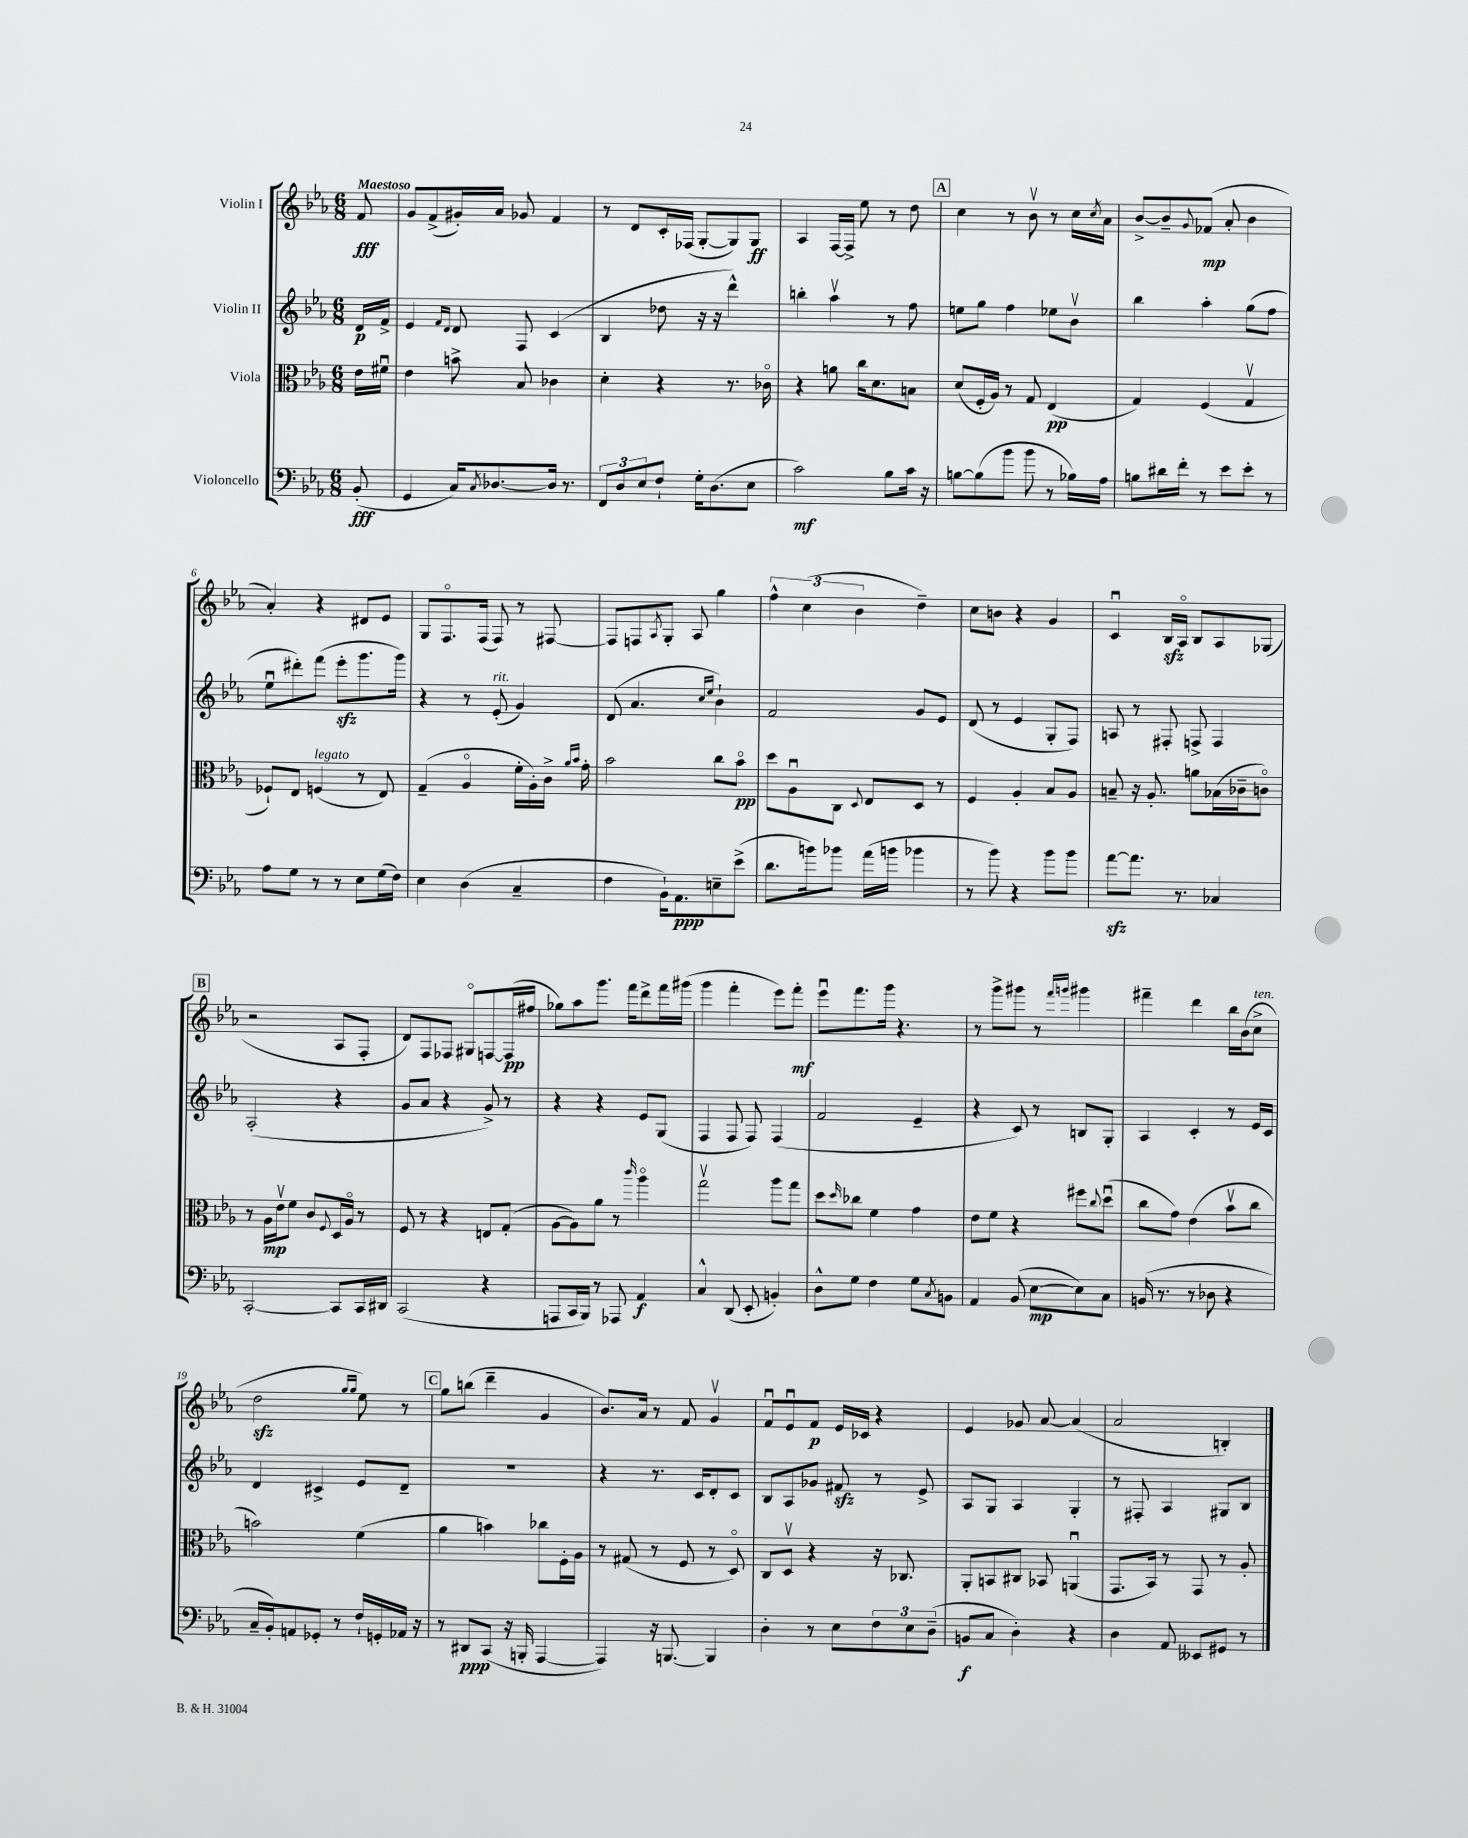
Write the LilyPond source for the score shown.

<<
\new StaffGroup <<
\new Staff = "s0" \with { instrumentName = "Violin I" } {
    \clef treble \key ees \major \numericTimeSignature \time 6/8 \partial 8 \tempo "Maestoso"
    f'8\fff |
    g'8 f'8->( gis'16-.) aes'16 ges'8 f'4 |
    r8 d'8 c'16-. fes16( g8~-. g8) g8\ff |
    aes4 f16~ f16-> ees''8 r8 d''8 |
    \mark \markup { \box "A" } c''4 r8 bes'8\upbow r8 c''16 \acciaccatura { c''8 } aes'16 |
    bes'8~-> bes'8-- \appoggiatura { g'8 } fes'8\mp( aes'8-. bes'4 |
    aes'4-.) r4 dis'8 ees'8 |
    g8 f8.\flageolet f16( f8) r8 fis8~ |
    fis8 f8 \acciaccatura { aes8 } g8-. aes8 g''4 |
    \tuplet 3/2 { f''4-^ c''4( bes'4 } d''4--) |
    c''8 b'8 r4 g'4 |
    c'4\downbow bes16\sfz aes16\flageolet bes8 aes8 ges8( |
    \mark \markup { \box "B" } r2 aes8 f8-. |
    d'8) f8 fes8 gis8\flageolet f8~ f16\pp( fis''16 |
    ges''8) aes''8 g'''8. f'''16 d'''8-> f'''16 gis'''16( |
    g'''4 f'''4-. ees'''8) f'''8-.\mf |
    ees'''8\downbow f'''8. g'''16 r4. |
    r8 g'''8-> gis'''8 r8 \grace { f'''16 g'''16 } gis'''4 |
    fis'''4-- d'''4 bes''16 bes'16( c''8->^\markup { \italic "ten." } |
    d''2\sfz \grace { g''16 g''16 } ees''8) r8 |
    \mark \markup { \box "C" } g''8 b''8( d'''4-- g'4 |
    bes'8.) aes'16 r8 f'8 g'4\upbow |
    f'8\downbow ees'8\downbow f'8\p ees'16 ces'16 r4 |
    ees'4 ges'8 aes'8~ aes'4( |
    aes'2 b4-.) \bar "|." |
}
\new Staff = "s1" \with { instrumentName = "Violin II" } {
    \clef treble \key ees \major \numericTimeSignature \time 6/8 \partial 8
    d'16\p f'16-> |
    ees'4 \grace { f'16 d'16 } d'8 f8 c'4( |
    bes4 des''8 r16 r16 d'''4-^) |
    b''4-. aes''4\upbow r8 f''8 |
    \mark \markup { \box "A" } e''8 g''8 f''4 ees''8 bes'8\upbow |
    bes''4 aes''4-. g''8( f''8 |
    ees''8\downbow dis'''8-.) f'''8( ees'''8-.\sfz g'''8. g'''16) |
    r4 r8 ees'8-.^\markup { \italic "rit." }( g'4) |
    d'8( aes'4. \grace { c''16 ees''16 } bes'4-!) |
    f'2 g'8 ees'8 |
    d'8( r8 ees'4 g8-. f8) |
    a8 r8 fis8-. f8-> f4 |
    \mark \markup { \box "B" } aes2-.( r4 |
    g'8 aes'8 r4 g'8->) r8 |
    r4 r4 ees'8 g8( |
    f4 f8 f8) f4( |
    f'2 ees'4-- |
    r4 c'8) r8 b8 g8-. |
    aes4 c'4-. r8 ees'16 c'16 |
    d'4 cis'4-> ees'8 d'8-- |
    \mark \markup { \box "C" } R2. |
    r4 r8. c'16 d'8-. c'8 |
    bes8 aes8 ges'8 fis'8\sfz r8 ees'8-> |
    aes8 g8 aes4 g4-. |
    r8 fis8-. aes4 gis8 bes8 \bar "|." |
}
\new Staff = "s2" \with { instrumentName = "Viola" } {
    \clef alto \key ees \major \numericTimeSignature \time 6/8 \partial 8
    ees'16 fis'16\downbow |
    ees'4 b'8-> bes8 ces'4 |
    d'4-. r4 r8. ces'16\flageolet |
    r4 a'8 c''16 d'8. b8 |
    \mark \markup { \box "A" } d'8( f16-. aes16) r8 g8 ees4\pp( |
    g4) f4( g4\upbow |
    fes8-!) ees8 f4^\markup { \italic "legato" }( r8 ees8) |
    g4--( aes4\flageolet f'16-. aes16-.) c'16-> \grace { aes'16 bes'16 } g'16-. |
    bes'2 c''8 bes'8\flageolet\pp |
    d''8 aes8\downbow c8 \appoggiatura { d8 } ees8 d8 r8 |
    f4 aes4-. bes8 aes8 |
    b8-- r16 aes8.-. a'8 bes16( ces'16-- c'8\flageolet) |
    \mark \markup { \box "B" } r8 aes16\mp ees'16\upbow f'8 c'8 \appoggiatura { f8 } d16 aes16\flageolet r8 |
    f8 r8 r4 e8 g8-.( |
    aes8~ aes8) aes'8 r8 \grace { c'''16 } aes''4\flageolet |
    g''2\upbow aes''8 g''8 |
    d''8 \grace { d''16 } ces''8 f'4 g'4 |
    ees'8 f'8 r4 fis''8 \appoggiatura { c''8 } d''8\downbow( |
    c''8 g'8) ees'4( bes'8\upbow c''8 |
    b'2) f'4( |
    \mark \markup { \box "C" } aes'4 b'4) ces''8 f16-. aes16 |
    r8 gis8( r8 f8 r8 d8\flageolet) |
    c8 d8\upbow r4 r16 ces8. |
    aes,8-. b,8 cis8 bes,8 a,4\downbow( |
    g,8. bes,16) r8 g,8 r8 aes8-. \bar "|." |
}
\new Staff = "s3" \with { instrumentName = "Violoncello" } {
    \clef bass \key ees \major \numericTimeSignature \time 6/8 \partial 8
    bes,8-.\fff( |
    g,4 c16) \acciaccatura { c8 } des8.~ des16 r8. |
    \tuplet 3/2 { f,8 d8 ees8 } f8-! g16-. d8.( ees8 |
    c'2\mf) bes8 c'16 r16 |
    \mark \markup { \box "A" } b8~ b8( bes'8 bes'8 r8 bes16) aes16 |
    b8 dis'16 f'16-. r8 ees'8 ees'8-. r8 |
    aes8 g8 r8 r8 ees8 g16( f16) |
    ees4 d4( c4-- |
    f4 bes,16-!) aes,8.\ppp e8-- ees'8->( |
    d'8. b'16) bes'8 aes'16( b'16 bes'4 |
    r8 bes'8) r4 bes'8 bes'8 |
    aes'8~\sfz aes'8. r8. ces4 |
    \mark \markup { \box "B" } c,2~-. c,8 c,16 dis,16 |
    c,2( r4 |
    a,,8 c,16 bes,,16) r8 aes,,8 aes,4\f |
    c4-^ d,8( ees,8-. b,4-.) |
    d8-^ g8 f4 g8 \acciaccatura { c8 } b,8 |
    aes,4 bes,8( ees8~\mp ees8) c8 |
    b,16( r8. r8 des8 r4 |
    c16-- bes,16-.) a,8 ges,8-. r8 f16-! g,16-. aes,16 r16 |
    \mark \markup { \box "C" } r8 dis,8\ppp c,8( r16 b,,16-. aes,,4~ |
    aes,,4) r16 b,,8.~ b,,4 |
    d4-. r8 ees8 \tuplet 3/2 { f8 ees8 d8--( } |
    b,8\f c8 d4-.) r4 |
    d4 aes,8 eeses,8 gis,8 r8 \bar "|." |
}
>>
>>
